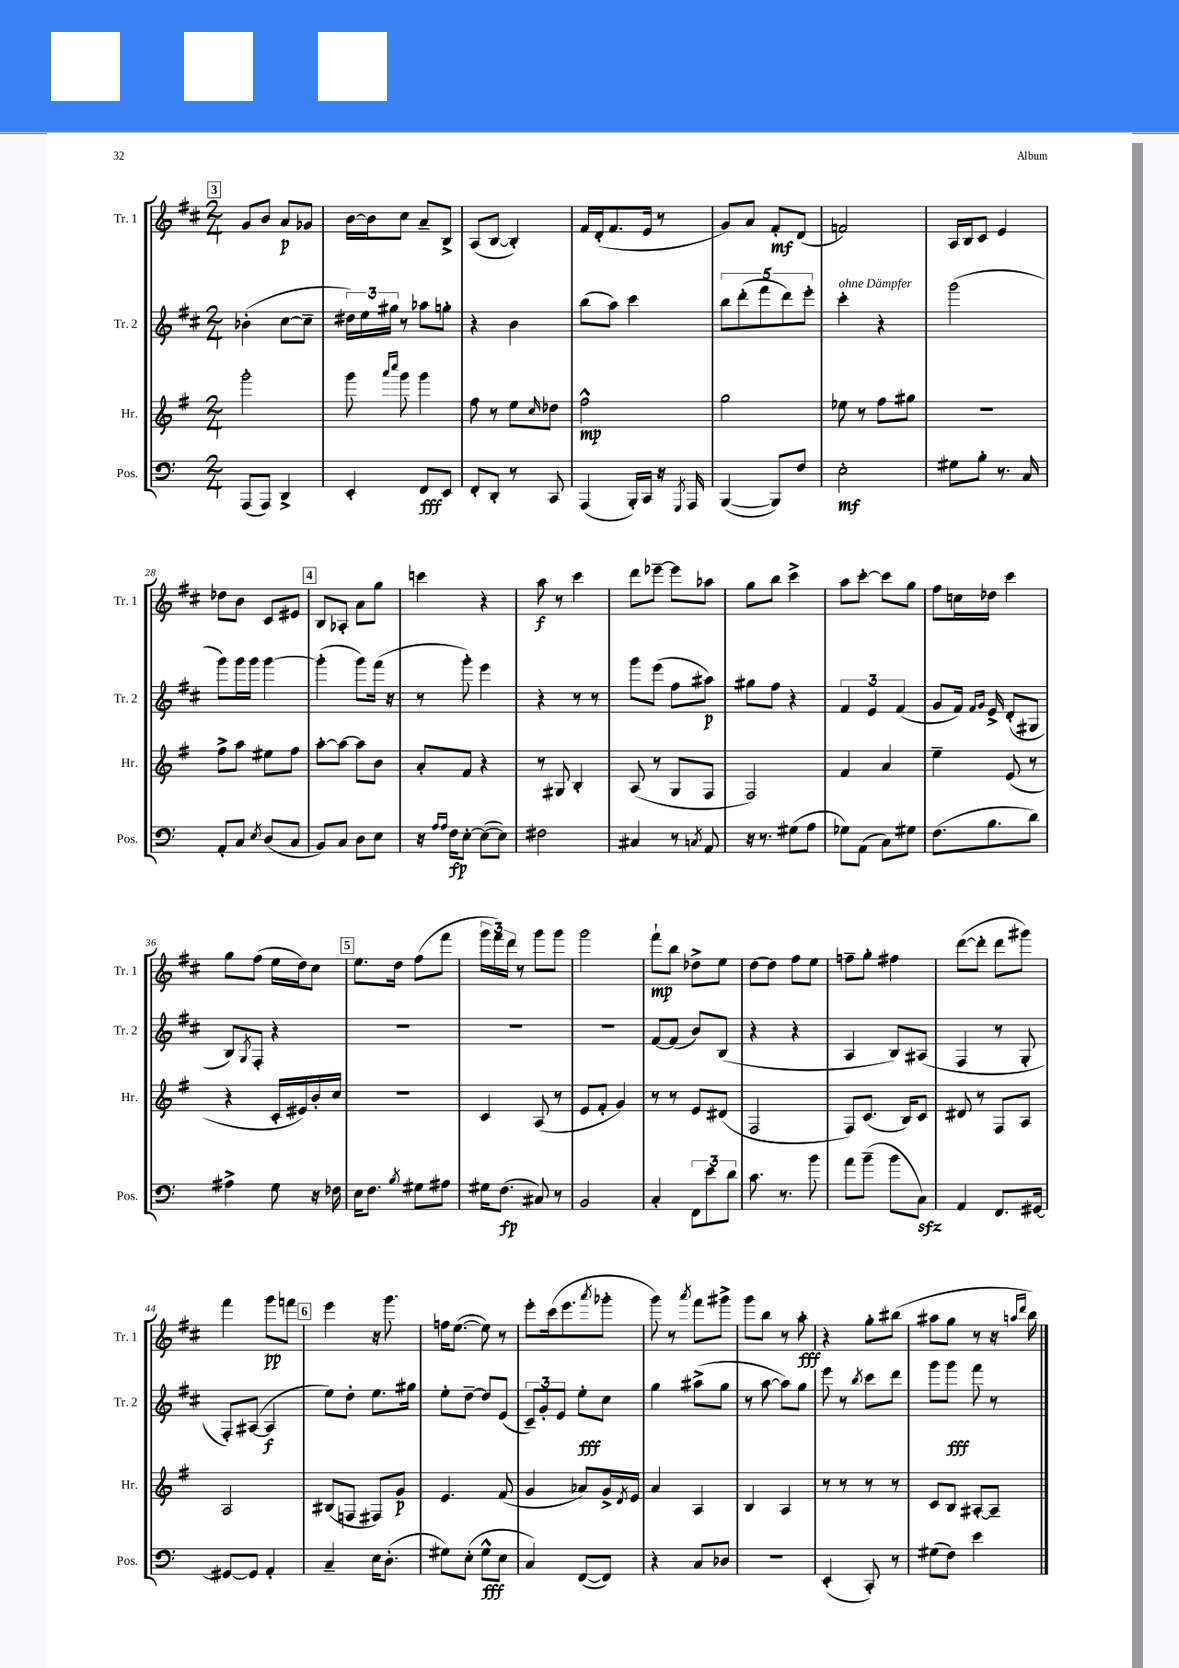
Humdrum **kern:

**kern	**kern	**kern	**kern
*staff4	*staff3	*staff2	*staff1
*clefF4	*clefG2	*clefG2	*clefG2
*k[]	*k[f#]	*k[f#c#]	*k[f#c#]
*M2/4	*M2/4	*M2/4	*M2/4
(8AAA	2ggg'	(4b-'	8g
8AAA)	.	.	8b
4DD^	.	[8cc#	8a
.	.	8cc#~]	8g-
=	=	=	=
4EE'	8ggg	24dd#)	[16b
.	.	24ee	.
.	.	.	16b]
.	.	24gg#	.
.	16qqaaa	.	.
.	16qqcccc	.	.
.	8ggg	8r	8cc#
8FF	4ggg	8aa-	8a~
8EE	.	8gg'	8B^
=	=	=	=
8FF'	8ff#	4r	(8A
8DD'	8r	.	[8B
8r	8ee	4b	4B'])
.	16qqcc	.	.
8CC	8dd-	.	.
=	=	=	=
(4AAA	2ff#^^	(8bb	16f#
.	.	.	(16d'
.	.	8aa)	8.f#
16BBB')	.	4ccc#	.
16CC	.	.	16e
16r	.	.	8r
8qGGG	.	.	.
16AAA	.	.	.
=	=	=	=
([4BBB	2gg	10bb	8g)
.	.	(10ddd'	.
.	.	.	8a
.	.	10fff#	.
8BBB])	.	.	8f#'
.	.	10ddd)	.
8F	.	.	(8d
.	.	10eee'	.
=	=	=	=
2E'	8ee-	4ccc#'	2f)
.	8r	.	.
.	8ff#	4r	.
.	8gg#	.	.
=	=	=	=
8G#	2r	(2ggg	16A
.	.	.	16B
8B'	.	.	8c#
8.r	.	.	4e
16C	.	.	.
=	=	=	=
8AA'	8ff#^	8ggg)	8dd-
8C	8aa	16ggg	8b
.	.	16ggg	.
8qE	.	.	.
(8D	8ee#	[4ggg	8c#
8C	8ff#	.	8e#
=	=	=	=
8BB)	[8aa'	(4ggg']	8B
8C	8aa_	.	8A-'
8D	8aa]	8ggg)	8a
8E	8b	(16fff#	8gg
.	.	16r	.
=	=	=	=
16r	8a'	8r	4ccc
16qqA	.	.	.
16qqA	.	.	.
16F	.	.	.
[8E'	8f#	8ggg')	.
(8E_	4r	4eee	4r
8E])	.	.	.
=	=	=	=
2F#	8r	4r	8aa
.	8G#	.	8r
.	4B'	8r	4ccc#
.	.	8r	.
=	=	=	=
4C#	(8A	8ggg	8ddd
.	8r	(8eee	[8eee-~
8r	8G	8ff#	8eee-]
8qC	.	.	.
8AA	8F#	8aa#)	8aa-
=	=	=	=
16r	2F#)	8gg#	8gg
8.r	.	.	.
.	.	8ff#	8bb
(8G#	.	4r	4ccc#^
8A	.	.	.
=	=	=	=
8G-)	4f#	6f#	8aa
(8AA	.	.	[8ccc#'
.	.	6e	.
8C)	4a	.	8ccc#]
.	.	(6f#	.
8G#	.	.	8gg
=	=	=	=
(8.F	4ee~	8g	8ff#
.	.	16f#)	16cc
.	.	16qqf#	.
.	.	16qqg	.
8.B	.	16e^	16dd-
.	(8e	(8d'	4ccc#
8d)	8r	8G#	.
=	=	=	=
4A#^	4r	8B)	8gg
.	.	8qG	.
.	.	8F#'	(8ff#
8G	16c'	4r	16ee
.	16e#)	.	16dd)
16r	16b'	.	8cc#
16F-	16cc	.	.
=	=	=	=
16E	2r	2r	8.ee
8.F	.	.	.
.	.	.	16dd
8qB	.	.	.
8G#	.	.	(8ff#
8A#	.	.	8fff#
=	=	=	=
16G#	4c	2r	24ggg
.	.	.	24fff#)
(8.F	.	.	.
.	.	.	24ddd
.	.	.	8r
8C#)	(8A	.	8ggg
8r	8r	.	8ggg
=	=	=	=
2BB	8e	2r	2ggg
.	8f#'	.	.
.	4g)	.	.
=	=	=	=
4C'	8r	[8f#	8fff#`
.	8r	(8f#]	8bb
12FF	8e	8b)	8dd-^
12e	.	.	.
.	(8d#	(8B	8ee
12d	.	.	.
=	=	=	=
8.c	2F#	4r	[8dd
.	.	.	8dd]
8.r	.	.	.
.	.	4r	8ff#
8b	.	.	8ee
=	=	=	=
8a	8F#)	4A	8ff~
(8b~	(8.c	.	8gg'
8b	.	8B)	4ff#
.	16B)	.	.
8C)	8c	(8A#	.
=	=	=	=
4AA	8d#	4F#	([8ddd
.	8r	.	8ddd']
8.FF	8F#	8r	8ddd
.	8A	8G'	8ggg#)
[16GG#	.	.	.
=	=	=	=
8GG#_	2A	8F#')	4fff#
8GG#]	.	([8A#	.
4AA'	.	4A#]	8ggg
.	.	.	8fff
=	=	=	=
4C~	(8B#	8ee)	4eee
.	8F	8dd'	.
16E	8F#)	8.ee	16r
(8.D'	.	.	8.ggg
.	8g	.	.
.	.	16gg#	.
=	=	=	=
8G#)	4.e	8ee'	16ff
.	.	.	([8.ee
(8E'	.	[8dd~	.
8G#^^	.	8dd]	8ee])
8E	(8f#	(8e	8r
=	=	=	=
4C)	4g	12c#~)	8eee'
.	.	12g'	.
.	.	.	(16ccc#
.	.	12e	.
.	.	.	8.eee
([8FF	8a-)	8ee'	.
.	.	.	8qaaa
8FF])	16g^	8cc#	8ggg-'
.	8qd	.	.
.	16e	.	.
=	=	=	=
4r	4a	4gg	8ggg)
.	.	.	8r
.	.	.	8qaaa
8C	4A	(8aa#^	8fff#
8D-	.	8gg	8ggg#^
=	=	=	=
2r	4B	8r	8ggg
.	.	[8aa	8bb
.	4A	8aa])	8r
.	.	8gg	8aa'
=	=	=	=
(4EE'	8r	8eee	4r
.	8r	8r	.
.	.	8qbb	.
8CC')	8r	8ccc#	8gg'
8r	8r	8ddd	(8bb#
=	=	=	=
(8G#	8c	8ggg	8aa#
8F)	8B	8ggg	8gg
4e	[8A#'	8fff#	8r
.	8A#~]	8r	16r
.	.	.	16qqaa
.	.	.	16qqddd
.	.	.	16bb)
==	==	==	==
*-	*-	*-	*-
